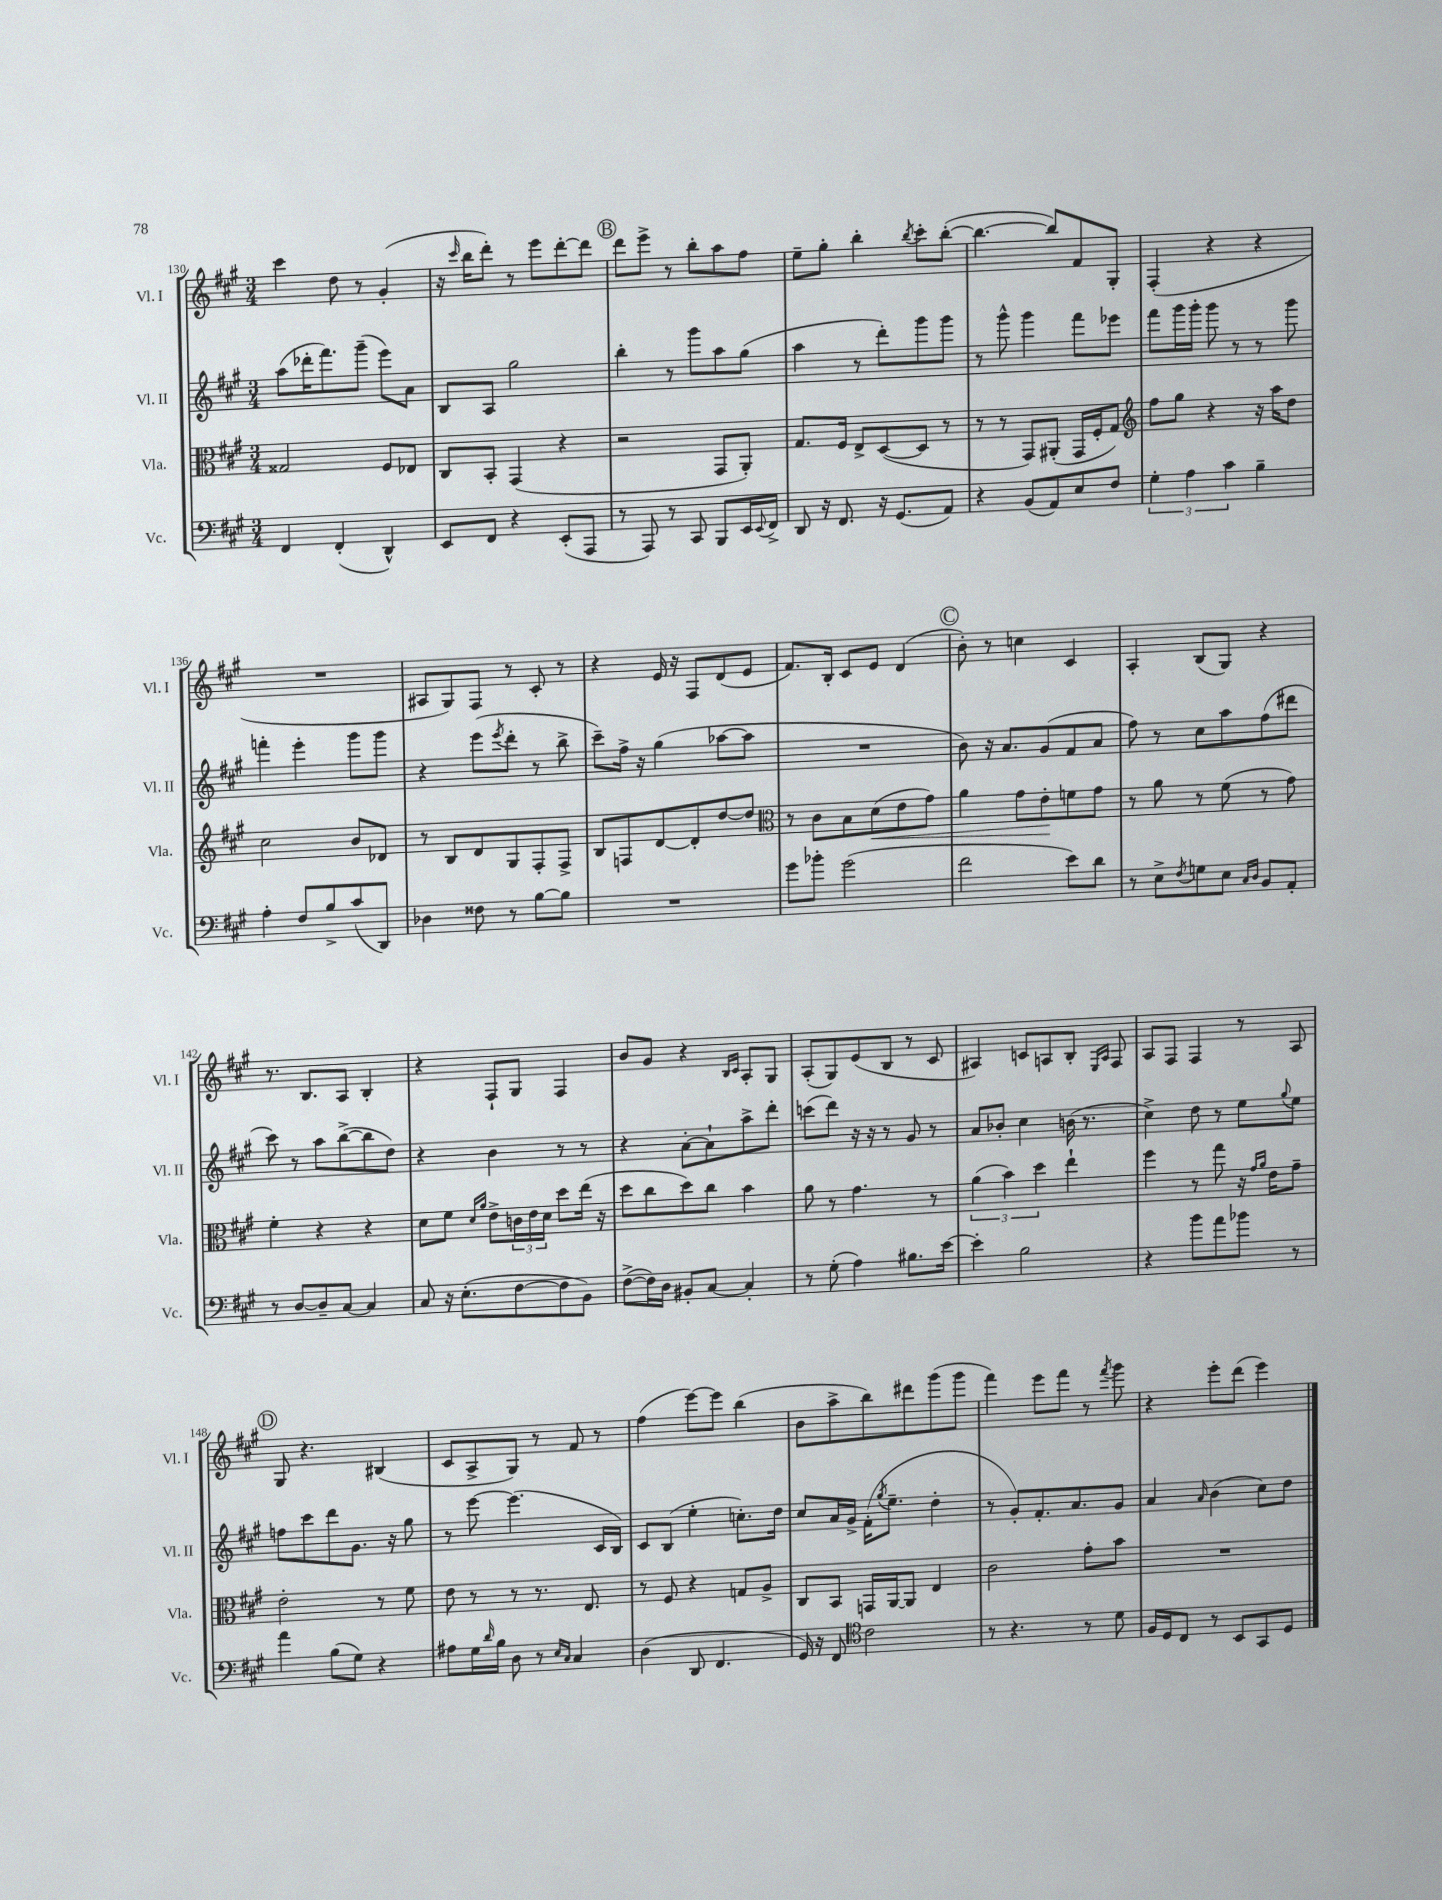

**kern	**kern	**dynam	**kern	**kern
*part4	*part3	*part3	*part2	*part1
*staff4	*staff3	*staff3	*staff2	*staff1
*I"Vc.	*I"Vla.	*	*I"Vl. II	*I"Vl. I
*I'Vc.	*I'Vla.	*	*I'Vl. II	*I'Vl. I
*clefF4	*clefC3	*	*clefG2	*clefG2
*k[f#c#g#]	*k[f#c#g#]	*	*k[f#c#g#]	*k[f#c#g#]
*M3/4	*M3/4	*	*M3/4	*M3/4
=130	=130	=130	=130	=130
4FF#/	2G##X/	.	(8aa\L	4ccc#\
.	.	.	16ddd-X'\K	.
.	.	.	8.fff#\)	.
(4FF#'/	.	.	.	8dd\
.	.	.	(8ggg#~\J	8r
4DD^^/)	8F#/L	.	8eee\L)	(4g#'/
.	8E-X/J	.	8a\J	.
=131	=131	=131	=131	=131
8EE/L	8C#/L	.	8B/L	16r
.	.	.	.	16qqccc#/
.	.	.	.	16bb\KL
8FF#/J	8BB'/J	.	8A/J	8ddd'\J)
4r	(4GG#/	.	2gg#\	8r
.	.	.	.	8eee\L
(8EE'/L	4r	.	.	[8ddd'\
8AAA/J	.	.	.	8ddd\J]
!!LO:REH:place=s1:t=B
=132	=132	=132	=132	=132
8r	2r	.	4bb'\	8ddd\L
8AAA/)	.	.	.	8eee^\J
8r	.	.	8r	8r
8CC#/	.	.	8ggg#\L	8bb'\L
8BBB/L	8GG#/L	.	8aa\	8aa\
16EE/L	8AA'/J)	.	(8gg#\J	8ff#\J
8qqEE/	.	.	.	.
16FF#^/JJ	.	.	.	.
=133	=133	=133	=133	=133
8DD/	8.G#/L	.	4aa\	8ee~\L
16r	.	.	.	8gg#'\J
8.FF#/	16F#/Jk	.	.	.
.	8E^/L	.	8r	4bb'\
16r	([8D/	.	8ddd'\L)	.
(8.GG#/L	.	.	.	.
.	.	.	.	8qbb/
.	8D/J]	.	8ggg#\	8ccc#'\L
8AA/J)	8r	.	8ggg#\J	([8bb'\J
=134	=134	=134	=134	=134
4r	8r	.	8r	4.bb\_
.	8r	.	8ggg#^^\	.
(8BB/L	8GG#/L)	.	4ggg#\	.
8AA/)	(8AA#X'/J	.	.	8bb/L])
8E/	16GG#/LL	.	8fff#\L	8f#/
.	16F#'/J	.	.	.
8F#/J	8G#/J)	.	8eee-X\J	8G#'/J
=135	=135	=135	=135	=135
*	*clefG2	*	*	*
6G#'\	8ff#\L	.	8fff#\L	(4F#'/
.	8gg#\J	.	16ggg#\L	.
6A\	.	.	.	.
.	.	.	16ggg#'\JJ	.
.	4r	.	8ggg#\	4r
6c#\	.	.	.	.
.	.	.	8r	.
4B~\	16r	.	8r	4r
.	16aa\KL	.	.	.
.	8dd\J	.	8ggg#\	.
!!LO:LB:g=z
=136	=136	=136	=136	=136
4A'\	2cc#\	.	4fffn'\	2.r
8F#/L	.	.	4eee'\	.
8B^/	.	.	.	.
(8c#/	8b/L	.	8ggg#\L	.
8DD/J)	8d-X/J	.	8ggg#\J	.
=137	=137	=137	=137	=137
4D-X\	8r	.	4r	8A#X/L
.	8B/L	.	.	8G#/)
8F##X\	8d/	.	(8eee\L	8F#/J
.	.	.	8qeee/	.
8r	8G#/	.	8ddd'\J	8r
[8B\L	8F#'/	.	8r	8c#'/
8B\J]	8F#^/J	.	8bb^\	8r
=138	=138	=138	=138	=138
2.r	8B/L	.	8ccc#~\L)	4r
.	8Fn/	.	16ff#^\Jk	.
.	.	.	16r	.
.	[8d/	.	(4gg#\	16e/
.	.	.	.	16r
.	8d'/]	.	.	8F#/L
.	[8dd/	.	[8aa-X\L	(8d/
.	8dd/J]	.	8aa-\J]	8e/J
=139	=139	=139	=139	=139
*	*clefC3	*	*	*
8g#\L	8r	.	2.r	8.f#/L)
8b-X'\J	8c#\L	.	.	.
.	.	.	.	16B'/Jk
(2g#\	8B\	.	.	8c#/L
!	!	!LO:HP:b	!	!
.	(8d\	<	.	8e/J
.	8e\	.	.	(4d/
.	8g#\J)	.	.	.
!!LO:REH:place=s1:t=C
=140	=140	=140	=140	=140
2f#\	4a\	.	8b\)	8b'\)
.	.	.	16r	8r
.	.	.	8.a/L	.
.	8g#\L	.	.	4ccn\
.	8e'\	.	(8g#/	.
8e\L)	8fn\	[	8f#/	4c#/
8d\J	8g#\J	.	8a/J	.
=141	=141	=141	=141	=141
8r	8r	.	8ff#\)	4A'/
8E^\L	8a\	.	8r	.
8qF#/	.	.	.	.
8Gn\	8r	.	8cc#\L	(8B/L
8E\J	(8f#\	.	8aa\	8G#/J)
16qqC#/LL	.	.	.	.
16qqD/JJ	.	.	.	.
8BB/L	8r	.	(8ff#\	4r
8AA'/J	8g#\)	.	8ddd#X\J	.
!!LO:LB:g=z
=142	=142	=142	=142	=142
8r	4f#'\	.	8ccc#\)	8.r
[8D/L	.	.	8r	.
.	.	.	.	8.B/L
8D~/]	4r	.	8aa\L	.
[8C#/J	.	.	([8bb^\	8A/J
4C#/]	4r	.	8bb\]	4B'/
.	.	.	8dd\J)	.
=143	=143	=143	=143	=143
8C#/	8d\L	.	4r	4r
16r	8f#\J	.	.	.
(8.E'\L	.	.	.	.
.	16qqd/LL	.	.	.
.	16qqa/JJ	.	.	.
.	8e^\L	.	4b\	8F#`/L
[8F#\	24cn\L	.	.	8G#/J
.	24e\	.	.	.
.	24d\JJ	.	.	.
8F#\]	8dd\L	.	8r	4F#/
8BB\J)	(16ee\Jk	.	8r	.
.	16r	.	.	.
=144	=144	=144	=144	=144
([8F#^\L	8dd\L	.	4r	8b/L
16F#\L])	8cc#\	.	.	8g#/J
16D\JJ	.	.	.	.
8BB#X'/L	8dd\)	.	[8a'\L	4r
[8C#/J	8cc#\J	.	8a`\]	.
.	.	.	.	16qqB/LL
.	.	.	.	16qqc#/JJ
4C#'/]	4b\	.	8aa^\	8A'/L
.	.	.	8ddd'\J	8G#/J
=145	=145	=145	=145	=145
8r	8a\	.	(8cccn\L	(8A'/L
(8G#'\	8r	.	8ddd\J)	8G#/)
4A\)	4.g#\	.	16r	(8e/
.	.	.	16r	.
.	.	.	8r	8B/J
8.B#X\L	.	.	8g#/	8r
.	8r	.	8r	8c#/
[16e\Jk	.	.	.	.
=146	=146	=146	=146	=146
4e'\]	(6a\	.	8a/L	4A#X/)
.	.	.	8b-X'/J	.
.	6b\)	.	.	.
2B\	.	.	4cc#\	8cn/L
.	6dd\	.	.	.
.	.	.	.	8An/
.	4ee`\	.	(16bn\	8B'/J
.	.	.	8.r	.
.	.	.	.	16qqE/LL
.	.	.	.	16qqA/JJ
.	.	.	.	8F#/
=147	=147	=147	=147	=147
4r	4ff#\	.	4cc#^\)	8A/L
.	.	.	.	8F#/J
8b\L	8r	.	8dd\	4F#/
8a\	8gg#\	.	8r	.
8b-X\J	16r	.	8ee\L	8r
.	16qqg#/LL	.	.	.
.	16qqa/JJ	.	.	.
.	16e\KL	.	.	.
.	.	.	8qqgg#/	.
8r	8g#~\J	.	8ee\J	8A/
!!LO:LB:g=z
!!LO:REH:place=s1:t=D
=148	=148	=148	=148	=148
4a\	2e'\	.	8ffn\L	8G#/
.	.	.	8ccc#\	4.r
(8B\L	.	.	8ddd\	.
8G#\J)	.	.	8.g#\J	.
4r	8r	.	.	(4B#X/
.	.	.	16r	.
.	8f#\	.	8gg#\	.
=149	=149	=149	=149	=149
8A#X\L	8e\	.	8r	8c#/L
16G#\L	8r	.	[8eee\	8A^/
16qqd/	.	.	.	.
16B\JJ	.	.	.	.
8D\	8r	.	(4.eee\]	8G#/J)
8r	8.r	.	.	8r
16qqE/LL	.	.	.	.
16qqC#/JJ	.	.	.	.
4C#/	.	.	.	8f#/
.	8.E/	.	.	.
.	.	.	16c#/LL	8r
.	.	.	16B/JJ)	.
=150	=150	=150	=150	=150
(4D\	8r	.	8c#/L	(4ff#\
.	8F#/	.	(8B/J	.
8DD/	4r	.	4ee'\	[8eee\L)
4.FF#/	.	.	.	8eee\J]
.	8Gn/L	.	8.ccn'\L)	(4bb\
.	8A^/J	.	.	.
.	.	.	16dd\Jk	.
=151	=151	=151	=151	=151
16GG#/)	8C#/L	.	8cc#/L	8b\L
16r	.	.	.	.
8FF#/	8BB/J	.	16a/L	8aa^\
.	.	.	16g#^/JJ	.
*clefC4	*	*	*	*
2c#\	16GGn/LL	.	(16f#'\KL	8bb\)
.	.	.	8qgg#/	.
.	[16AA/J	.	8.ee~\J	.
.	8AA/J]	.	.	8ddd#X\
.	4E/	.	4dd'\	(8ggg#\
.	.	.	.	8ggg#\J
=152	=152	=152	=152	=152
8r	2c#\	.	8r	4fff#\)
4.r	.	.	8g#'/L)	.
.	.	.	8.f#'/	8eee\L
.	.	.	.	8fff#\J
.	.	.	8.a/	.
8r	8g#'\L	.	.	8r
.	.	.	.	8qfff#/
8d\	8b\J	.	8g#/J	8ggg#\
=153	=153	=153	=153	=153
16F#/LL	2.r	.	4a/	4r
16D/J	.	.	.	.
8C#/J	.	.	.	.
.	.	.	16qqa/	.
8r	.	.	(4b\	8eee'\L
8BB/L	.	.	.	(8ddd\J
8GG#/	.	.	8cc#\L)	4eee\)
8D/J	.	.	8dd\J	.
==	==	==	==	==
*-	*-	*-	*-	*-
